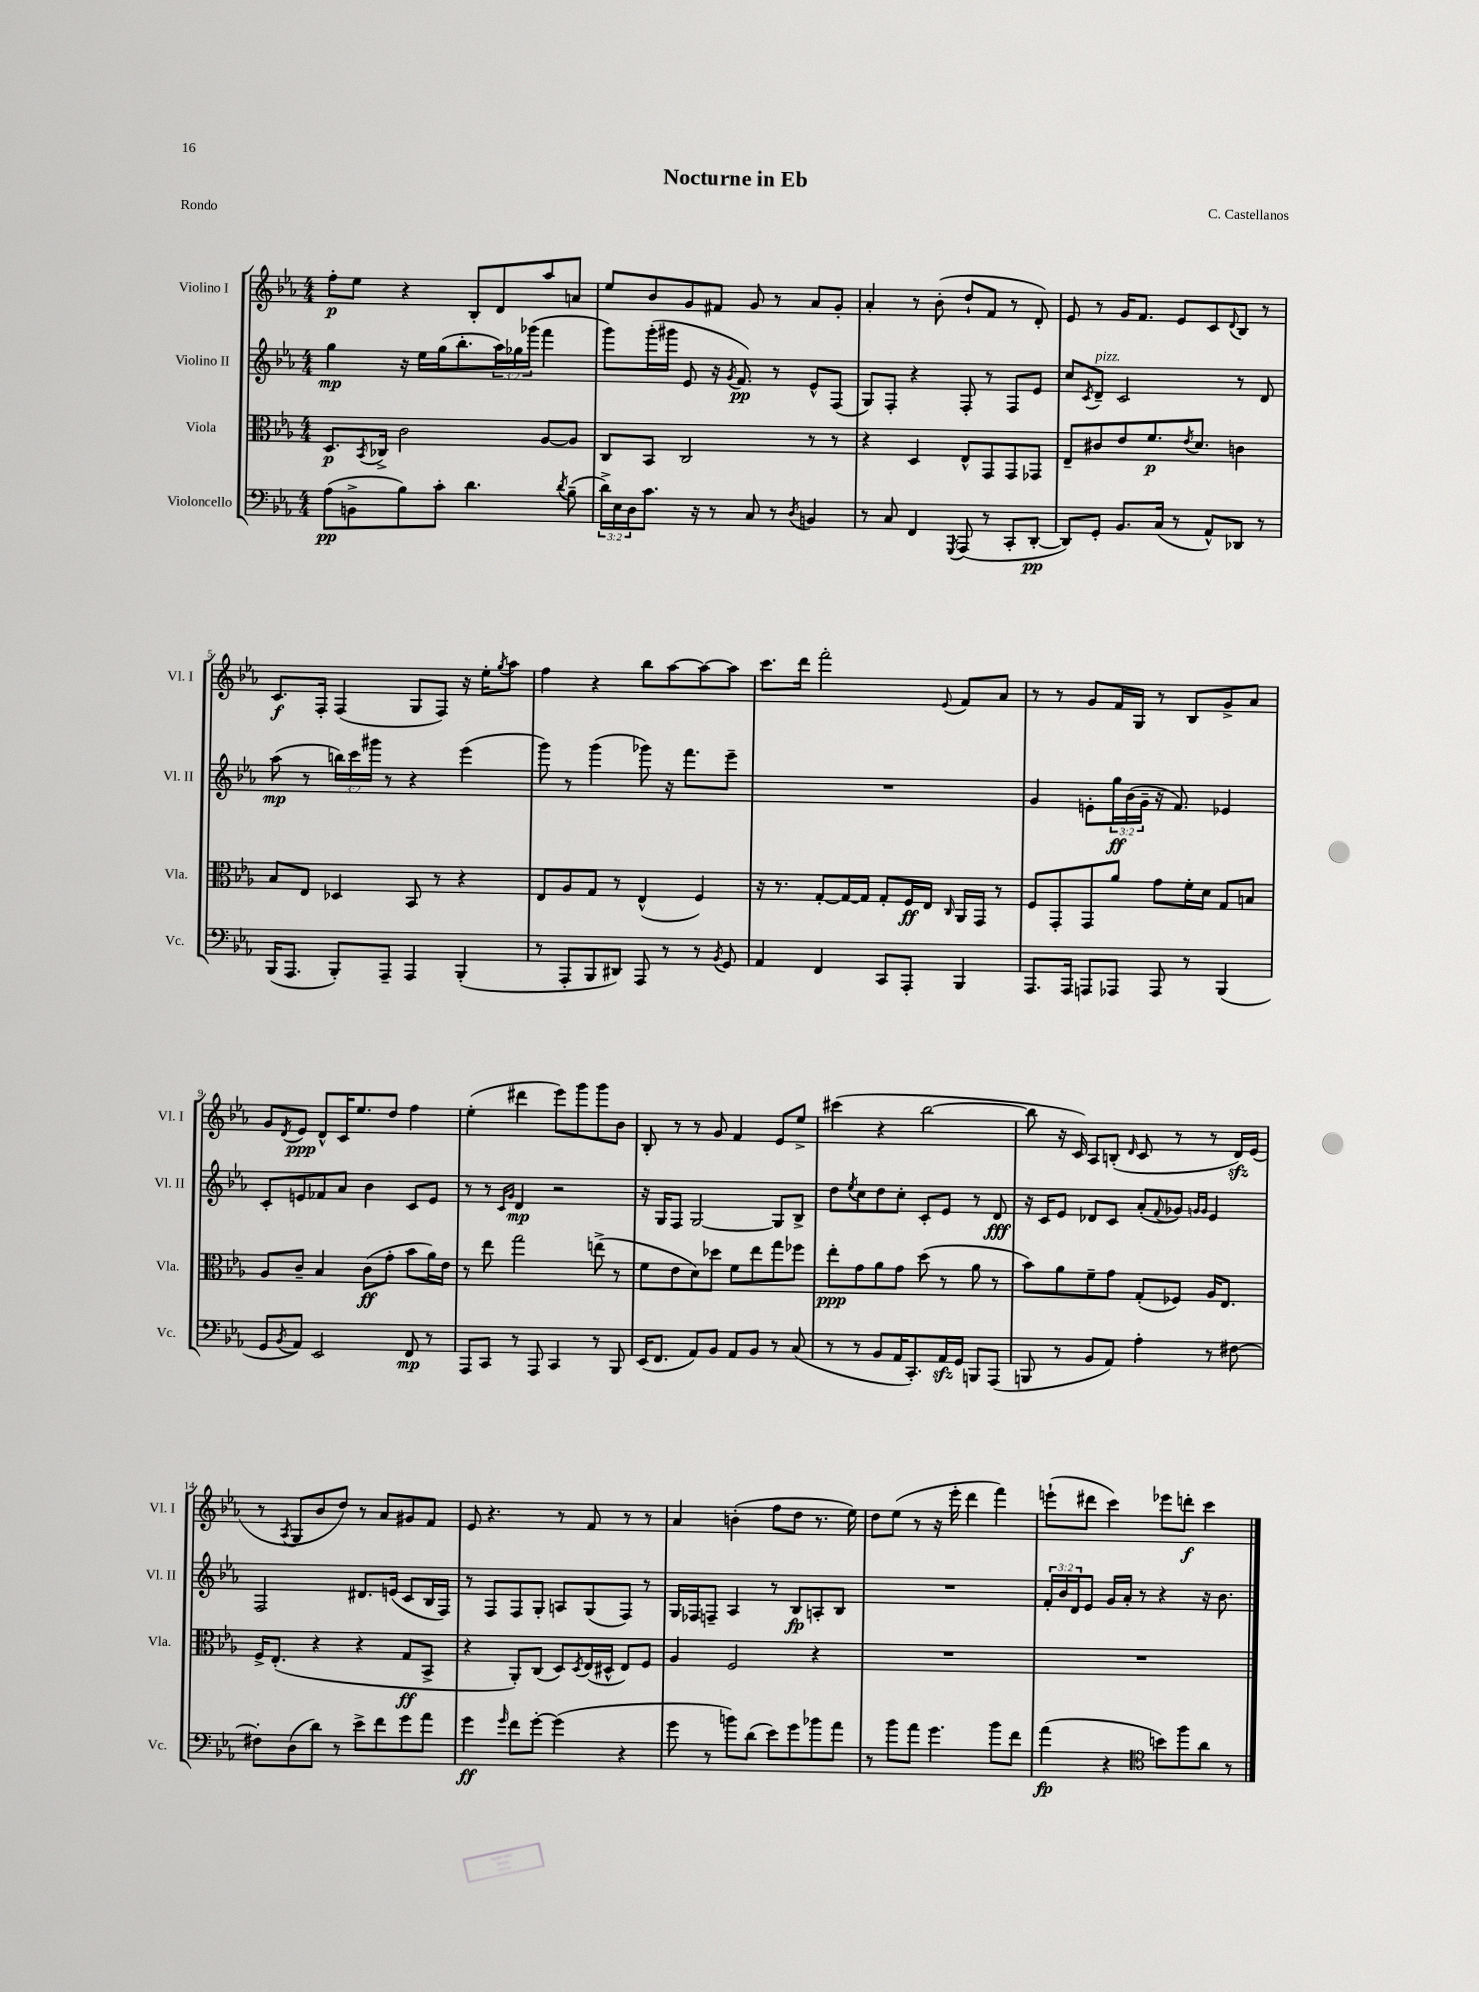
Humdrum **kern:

**kern	**dynam	**kern	**dynam	**kern	**dynam	**kern	**dynam
*part4	*part4	*part3	*part3	*part2	*part2	*part1	*part1
*staff4	*staff4	*staff3	*staff3	*staff2	*staff2	*staff1	*staff1
*I"Violoncello	*	*I"Viola	*	*I"Violino II	*	*I"Violino I	*
*I'Vc.	*	*I'Vla.	*	*I'Vl. II	*	*I'Vl. I	*
*clefF4	*	*clefC3	*	*clefG2	*	*clefG2	*
*k[b-e-a-]	*	*k[b-e-a-]	*	*k[b-e-a-]	*	*k[b-e-a-]	*
*M4/4	*	*M4/4	*	*M4/4	*	*M4/4	*
=1	=1	=1	=1	=1	=1	=1	=1
(8A-\L	pp	8.D/L	p	4gg\	mp	8ff'\L	p
8BBn^\	.	.	.	.	.	8ee-\J	.
.	.	8qBB-/	.	.	.	.	.
.	.	16C-X^/Jk	.	.	.	.	.
8B-\)	.	2c\	.	16r	.	4r	.
.	.	.	.	16ee-\LL	.	.	.
8c'\J	.	.	.	(16gg\J	.	.	.
.	.	.	.	8.bb-'\	.	.	.
4.d\	.	.	.	.	.	8B-'/L	.
.	.	.	.	24aa-\L)	.	8d/	.
.	.	.	.	24gg-X\	.	.	.
.	.	.	.	(24ggg-X\JJ	.	.	.
.	.	[8A-/L	.	4fff\	.	8aa-/	.
8qd/	.	.	.	.	.	.	.
(8B-~\	.	8A-/J]	.	.	.	8an/J	.
=2	=2	=2	=2	=2	=2	=2	=2
24d^\LL)	.	8C/L	.	8ggg\L)	.	8ee-/L	.
24E-\	.	.	.	.	.	.	.
24D\J	.	.	.	.	.	.	.
8.c\J	.	8BB-/J	.	(16ggg'\L	.	8b-/	.
.	.	.	.	16ggg#X\JJ	.	.	.
.	.	2C/	.	8e-/	.	8g/	.
16r	.	.	.	.	.	.	.
8r	.	.	.	16r	.	8f#X/J	.
.	.	.	.	8qg/	.	.	.
.	.	.	.	8.f/)	pp	.	.
8C/	.	.	.	.	.	8g/	.
8r	.	.	.	8r	.	8r	.
8qD/	.	.	.	.	.	.	.
4BBn/	.	8r	.	8e-^^/L	.	8a-/L	.
.	.	8r	.	(8F/J	.	8g'/J	.
=3	=3	=3	=3	=3	=3	=3	=3
8r	.	4r	.	8G/L)	.	4a-'/	.
8C/	.	.	.	8F'/J	.	.	.
4FF/	.	4D/	.	4r	.	8r	.
.	.	.	.	.	.	(8b-'\	.
8qGGG/	.	.	.	.	.	.	.
(8AAA-/	.	8E-^^/L	.	8F'/	.	8dd`/L	.
8r	.	8GG/	.	8r	.	8f/J	.
8CC'/L	.	8GG/	.	8F/L	.	8r	.
[8DD'/J	pp	8GG-X/J	.	8e-/J	.	8d'/)	.
=4	=4	=4	=4	=4	=4	=4	=4
8DD/L])	.	8E-~/L	.	8cc/L	.	8e-/	.
.	.	.	.	8qc/	.	.	.
!	!	!	!	!LO:TX:a:i:t=pizz.	!	!	!
8GG'/J	.	8c#X/	.	8d~/J	.	8r	.
8.BB-/L	.	8e-/	.	2c/	.	16g/KL	.
.	.	.	.	.	.	8.f/J	.
.	.	8.f/	p	.	.	.	.
(16C/Jk	.	.	.	.	.	.	.
8r	.	.	.	.	.	8e-/L	.
.	.	8qe-/	.	.	.	.	.
.	.	8.d/J	.	.	.	.	.
8AA-^^/L)	.	.	.	.	.	8c/	.
.	.	.	.	.	.	8qqd/	.
8DD-X/J	.	4cn\	.	8r	.	8B-/J	.
8r	.	.	.	8d/	.	8r	.
!!LO:LB:g=z
=5	=5	=5	=5	=5	=5	=5	=5
(16BBB-/KL	.	8B-/L	.	(8aa-\	mp	8.c/L	f
8.AAA-/J	.	.	.	.	.	.	.
.	.	8E-/J	.	8r	.	.	.
.	.	.	.	.	.	16F'/Jk	.
8BBB-'/L)	.	4D-X/	.	24bbn\LL)	.	(4F/	.
.	.	.	.	24ccc\	.	.	.
.	.	.	.	24ggg#X\JJ	.	.	.
8AAA-~/J	.	.	.	8r	.	.	.
4AAA-/	.	8BB-/	.	4r	.	8G/L	.
.	.	8r	.	.	.	8F/J)	.
(4BBB-'/	.	4r	.	(4eee-\	.	16r	.
.	.	.	.	.	.	16ee-'\KL	.
.	.	.	.	.	.	8qgg/	.
.	.	.	.	.	.	8aa-\J	.
=6	=6	=6	=6	=6	=6	=6	=6
8r	.	8E-/L	.	8ggg\)	.	4ff\	.
8AAA-'/L	.	8A-/	.	8r	.	.	.
8BBB-/	.	8G/J	.	(4ggg\	.	4r	.
8DD#X/J)	.	8r	.	.	.	.	.
8AAA-/	.	(4E-^^/	.	8ggg-X\)	.	8bb-\L	.
8r	.	.	.	16r	.	[8aa-\	.
.	.	.	.	8.fff\L	.	.	.
8r	.	4F/)	.	.	.	8aa-\_	.
8qBB-/	.	.	.	.	.	.	.
8GG/	.	.	.	8eee-~\J	.	8aa-\J]	.
=7	=7	=7	=7	=7	=7	=7	=7
4AA-/	.	16r	.	1r	.	8.ccc\L	.
.	.	8.r	.	.	.	.	.
.	.	.	.	.	.	16ddd\Jk	.
4FF/	.	[8G'/L	.	.	.	2fff'\	.
.	.	16G/L_	.	.	.	.	.
.	.	16G/JJ]	.	.	.	.	.
8CC/L	.	8G'/L	.	.	.	.	.
8AAA-'/J	.	16F/L	ff	.	.	.	.
.	.	16E-/JJ	.	.	.	.	.
.	.	16qqC/	.	.	.	8qqe-/	.
4BBB-/	.	16AA-/LL	.	.	.	8f/L	.
.	.	16GG/JJ	.	.	.	.	.
.	.	8r	.	.	.	8a-/J	.
=8	=8	=8	=8	=8	=8	=8	=8
8.AAA-/L	.	8F/L	.	4g/	.	8r	.
.	.	8GG'/	.	.	.	8r	.
16AAA-/Jk	.	.	.	.	.	.	.
8AAAn/L	.	8GG/	.	8en'\L	.	8g/L	.
8AAA-X/J	.	8a-/J	.	24gg\L	ff	16f/L	.
.	.	.	.	(24b-\	.	.	.
.	.	.	.	.	.	16G/JJ	.
.	.	.	.	24g~\JJ	.	.	.
8AAA-/	.	8g\L	.	16r	.	8r	.
.	.	.	.	8.f/)	.	.	.
8r	.	16f'\L	.	.	.	8B-/L	.
.	.	16d\JJ	.	.	.	.	.
(4BBB-/	.	8G/L	.	4e-X/	.	8g^/	.
.	.	8Bn/J	.	.	.	8a-/J	.
!!LO:LB:g=z
=9	=9	=9	=9	=9	=9	=9	=9
8GG/L	.	8A-/L	.	8c'/L	.	8g/L	.
8qBB-/	.	.	.	.	.	8qd/	.
8AA-/J)	.	8c~/J	.	8en/	.	8e-/J	ppp
2EE-/	.	4B-/	.	8f-X/	.	8d^^/L	.
.	.	.	.	8a-/J	.	16c/K	.
.	.	.	.	.	.	8.ee-/	.
.	.	(8c\L	ff	4b-\	.	.	.
.	.	8g'\J	.	.	.	8dd/J	.
8FF/	mp	8b-\L	.	8c/L	.	4ff\	.
8r	.	16a-\L)	.	8e/J	.	.	.
.	.	16e-\JJ	.	.	.	.	.
=10	=10	=10	=10	=10	=10	=10	=10
8AAA-/L	.	8r	.	8r	.	(4ee-'\	.
8CC/J	.	8ee-\	.	8r	.	.	.
.	.	.	.	16qqc/LL	.	.	.
.	.	.	.	16qqg/JJ	.	.	.
8r	.	2gg\	.	4d/	mp	4ddd#X\	.
8AAA-/	.	.	.	.	.	.	.
4CC/	.	.	.	2r	.	8eee-\L)	.
.	.	.	.	.	.	8ggg\	.
8r	.	(8een^\	.	.	.	8ggg\	.
8BBB-/	.	8r	.	.	.	8b-\J	.
=11	=11	=11	=11	=11	=11	=11	=11
(16EE-/KL	.	8f\L	.	16r	.	8B-'/	.
8.FF/J	.	.	.	16G/KL	.	.	.
.	.	8e-\	.	8F/J	.	8r	.
8AA-/L)	.	8d\)	.	[2G/	.	8r	.
8BB-/J	.	8dd-X\J	.	.	.	8g/	.
8AA-/L	.	8f\L	.	.	.	4f/	.
8BB-/J	.	8ee-\	.	.	.	.	.
8r	.	8gg\	.	8G/L]	.	8e-/L	.
(8C/	.	8ff-X\J	.	8B-^/J	.	8ee-^/J	.
=12	=12	=12	=12	=12	=12	=12	=12
8r	.	8ee-'\L	ppp	8dd\L	.	(4ccc#X\	.
.	.	.	.	8qee-/	.	.	.
8r	.	8g\	.	8cc\	.	.	.
8BB-/L	.	8a-\	.	8dd\	.	4r	.
16AA-/K	.	8g\J	.	8cc'\J	.	.	.
8.CC'/)	.	.	.	.	.	.	.
.	.	(8dd\	.	8c'/L	.	[2bb-\	.
16AA-zz/L	.	8r	.	8e-/J	.	.	.
16GG/JJ	.	.	.	.	.	.	.
8BBBn/L	.	8a-\	.	8r	.	.	.
(8AAA-/J	.	8r	.	8d/	fff	.	.
=13	=13	=13	=13	=13	=13	=13	=13
8BBBn/	.	8b-\L)	.	16r	.	8bb-\]	.
.	.	.	.	16c/KL	.	.	.
8r	.	8a-\	.	8e-/J	.	16r	.
.	.	.	.	.	.	16c/)	.
8BB-/L	.	8f~\	.	8d-X/L	.	8A-/L	.
8AA-/J)	.	8g\J	.	8c/J	.	(8Bn'/J	.
.	.	.	.	.	.	16qqd/	.
4A-'\	.	(8G'/L	.	(8a-'/L	.	8c/	.
.	.	.	.	8qqf/	.	.	.
.	.	8F-X/J)	.	8g-X/J)	.	8r	.
.	.	.	.	16qqgn/LL	.	.	.
.	.	.	.	16qqg/JJ	.	.	.
8r	.	16A-/KL	.	4e-/	.	8r	.
.	.	8.E-/J	.	.	.	.	.
[8F#X\	.	.	.	.	.	16dzz/LL)	.
.	.	.	.	.	.	(16e-/JJ	.
!!LO:LB:g=z
=14	=14	=14	=14	=14	=14	=14	=14
8F#X'\L]	.	16F^/KL	.	2F/	.	8r	.
.	.	(8.E-'/J	.	.	.	.	.
.	.	.	.	.	.	8qA-/	.
(8D\	.	.	.	.	.	8G/L	.
8d\J)	.	4r	.	.	.	8b-/	.
8r	.	.	.	.	.	8dd/J)	.
8e-^\L	.	4r	.	8.d#X/L	.	8r	.
8f\	.	.	.	.	.	8a-/L	.
.	.	.	.	(16en/Jk	.	.	.
8g\	.	8G/L	ff	8c/L	.	8g#X/	.
8a-\J	.	8BB-^/J	.	16B-/L	.	8f/J	.
.	.	.	.	16F/JJ)	.	.	.
=15	=15	=15	=15	=15	=15	=15	=15
4g\	ff	4r	.	8r	.	8e-/	.
.	.	.	.	8F/L	.	4.r	.
16qqg/	.	.	.	.	.	.	.
8f\L	.	8AA-'/L)	.	8F/	.	.	.
[8g'\J	.	(8C/J	.	8G'/J	.	.	.
(4g\]	.	8D/L)	.	8An/L	.	8r	.
.	.	8qD/	.	.	.	.	.
.	.	(16E-/L	.	(8G/	.	8f/	.
.	.	16D#X^^/JJ	.	.	.	.	.
4r	.	8E-/L)	.	8F/J)	.	8r	.
.	.	8F/J	.	8r	.	8r	.
=16	=16	=16	=16	=16	=16	=16	=16
8g\	.	4A-/	.	16G/LL	.	4a-/	.
.	.	.	.	16F-X/J	.	.	.
8r	.	.	.	8Fn~/J	.	.	.
8bn\L)	.	2F/	.	4A-/	.	(4bn'\	.
(8d\J	.	.	.	.	.	.	.
8e-\L)	.	.	.	8r	.	8ff\L	.
8g\	.	.	.	8B-/L	fp	8dd\J	.
8b-X\	.	4r	.	8An'/	.	8.r	.
8a-\J	.	.	.	8B-/J	.	.	.
.	.	.	.	.	.	16ee-\)	.
=17	=17	=17	=17	=17	=17	=17	=17
8r	.	1r	.	1r	.	8dd\L	.
8b-\L	.	.	.	.	.	(8ee-\J	.
8a-\J	.	.	.	.	.	8r	.
4.g\	.	.	.	.	.	16r	.
.	.	.	.	.	.	16eee-'\	.
.	.	.	.	.	.	4ddd\	.
8b-\L	.	.	.	.	.	4fff\)	.
8f\J	.	.	.	.	.	.	.
=18	=18	=18	=18	=18	=18	=18	=18
(4a-\	fp	1r	.	24f'/LL	.	(8eeen`\L	.
.	.	.	.	24b-/	.	.	.
.	.	.	.	24d/J	.	.	.
.	.	.	.	8e-/J	.	8ddd#X\J	.
4r	.	.	.	16g/LL	.	4ccc\)	.
.	.	.	.	16a-'/JJ	.	.	.
.	.	.	.	8r	.	.	.
*clefC4	*	*	*	*	*	*	*
8bn\L)	.	.	.	4r	.	8eee-X\L	.
8ff\	.	.	.	.	.	8dddn'\J	f
8a-\J	.	.	.	16r	.	4ccc\	.
.	.	.	.	8.b-\	.	.	.
8r	.	.	.	.	.	.	.
==	==	==	==	==	==	==	==
*-	*-	*-	*-	*-	*-	*-	*-
